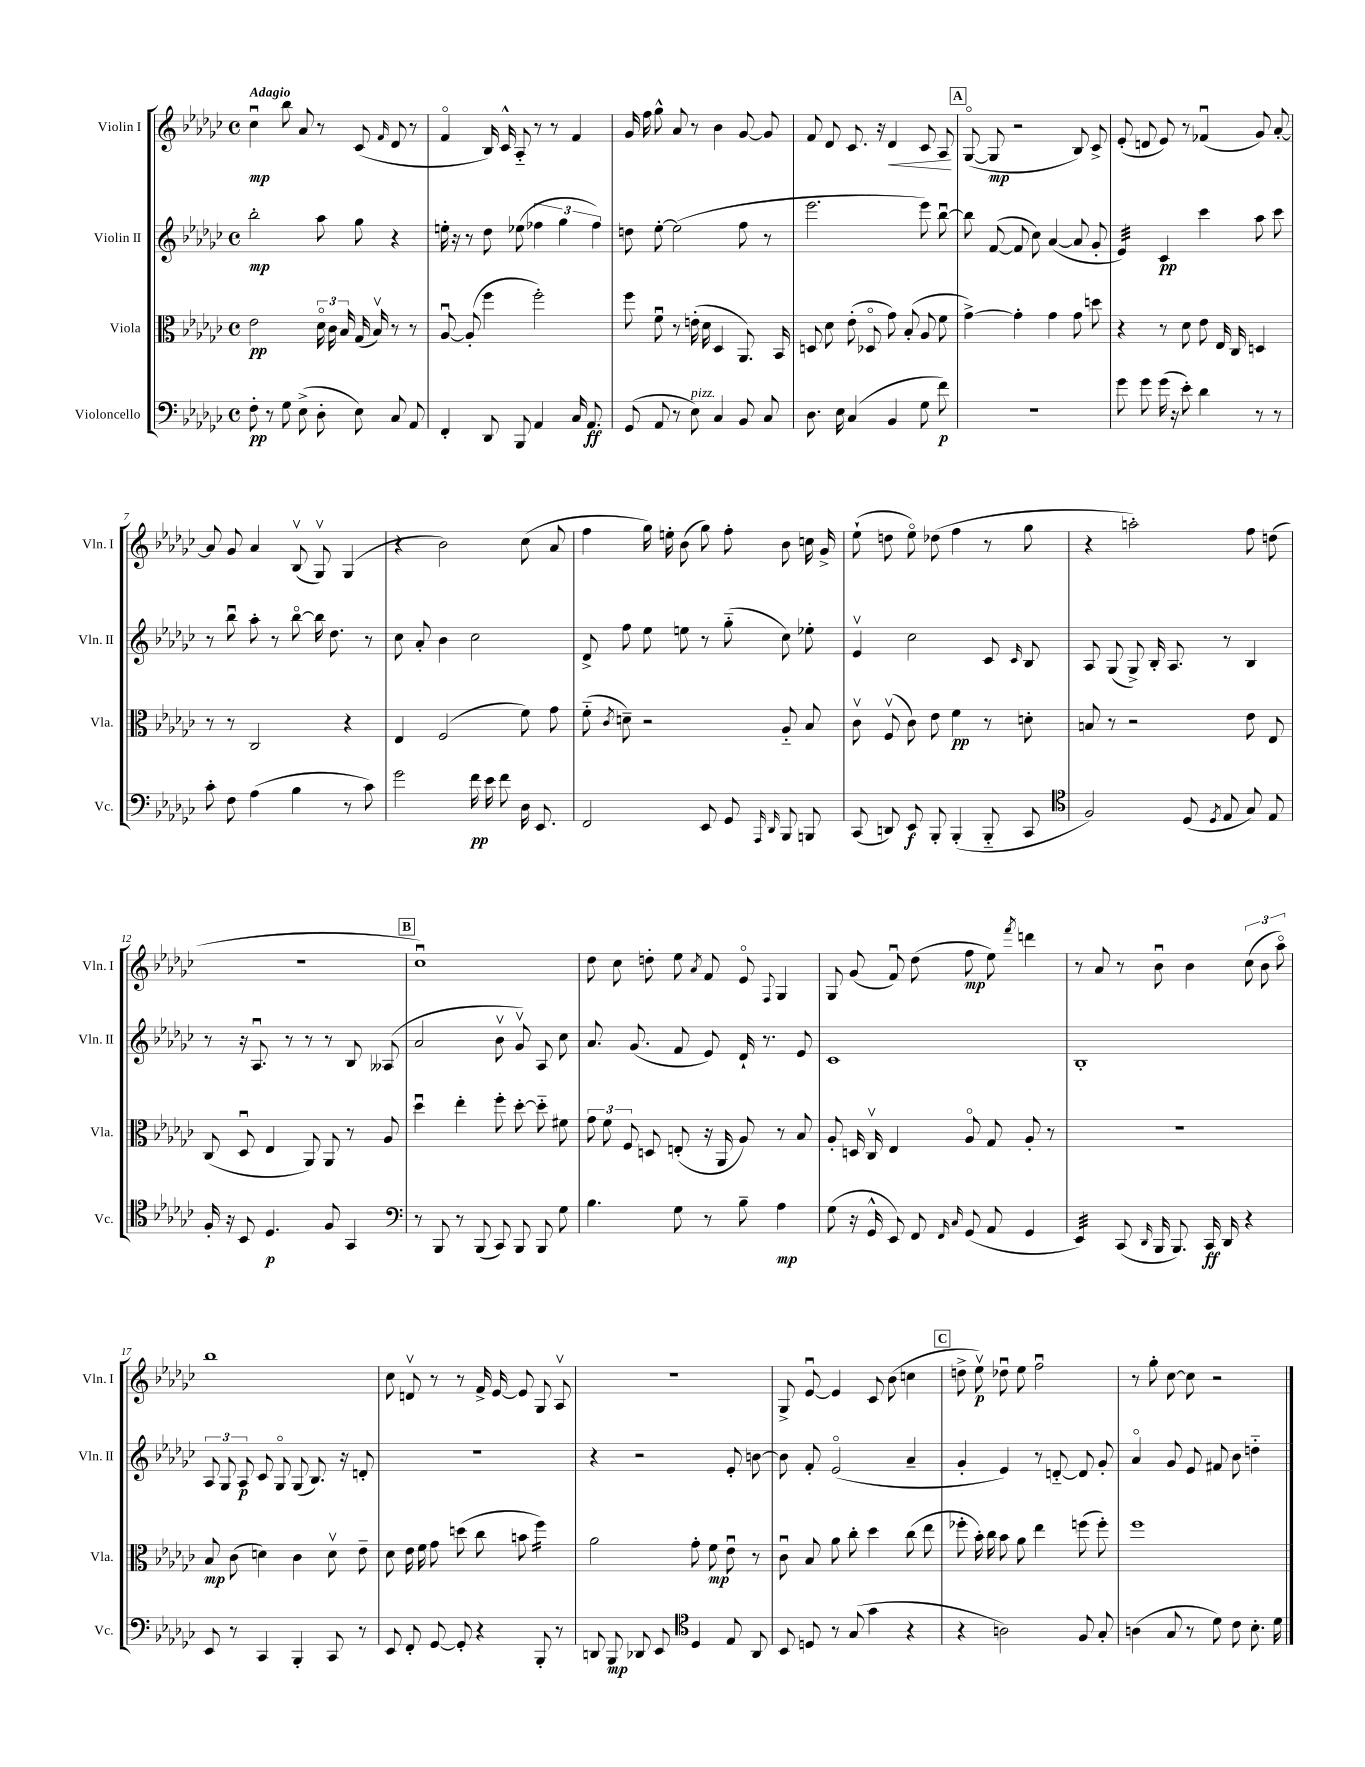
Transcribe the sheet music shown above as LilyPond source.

<<
\new StaffGroup <<
\new Staff = "s0" \with { instrumentName = "Violin I" shortInstrumentName = "Vln. I" } {
    \clef treble \key ges \major \defaultTimeSignature \time 4/4 \tempo "Adagio"
    \autoBeamOff ces''4\downbow\mp bes''8 aes'8 r8 ces'8( \grace { f'16 } des'8 r8 |
    f'4\flageolet bes16) ces'16-^ aes8-_ r8 r8 f'4 |
    ges'16 f''16 ges''8-^ aes'8 r8 bes'4 ges'8~ ges'8 |
    f'8 des'8 ces'8. r16 des'4\< ces'8 aes8\! |
    \mark \markup { \box "A" } ges8~\flageolet( ges8\mp r2 bes8) ces'8-> |
    ees'8-.( d'8 ees'8) r8 fes'4\downbow( ges'8) aes'8~-. |
    aes'8 ges'8 aes'4 bes8\upbow( ges8\upbow) ges4( |
    r4 bes'2) ces''8( aes'8 |
    f''4 ges''16) e''16-. bes'8( ges''8) f''8-. bes'8 c''16 ges'16-> |
    ees''8-!( d''8 ees''8\flageolet) des''8( f''4 r8 ges''8 |
    r4 a''2-.) f''8 d''8( |
    R1 |
    \mark \markup { \box "B" } ces''1\downbow) |
    des''8 ces''8 d''8-. ees''8 \acciaccatura { aes'8 } f'8 ees'8\flageolet \appoggiatura { f8 } ges4 |
    ges8 ges'8( f'8\downbow) des''8( f''8\mp ees''8) \acciaccatura { f'''8 } d'''4 |
    r8 aes'8 r8 bes'8\downbow bes'4 \tuplet 3/2 { ces''8( bes'8 aes''8\flageolet) } |
    bes''1 |
    ces''8 d'8\upbow r8 r8 f'16-> ees'16~ ees'8 ges8 aes8\upbow |
    R1 |
    ges8-> ees'8~\downbow ees'4 ces'8 bes'8( c''4 |
    \mark \markup { \box "C" } d''8-> ees''8\upbow\p) des''8\downbow ees''8 f''2\downbow |
    r8 ges''8-. ces''8~ ces''8 r2 \bar "|." |
}
\new Staff = "s1" \with { instrumentName = "Violin II" shortInstrumentName = "Vln. II" } {
    \clef treble \key ges \major \defaultTimeSignature \time 4/4
    \autoBeamOff bes''2-.\mp aes''8 ges''8 r4 |
    e''16-. r16 r8 des''8 ees''8( \tuplet 3/2 { fes''4 ges''4 fes''4) } |
    d''8 ees''8~-. ees''2( f''8 r8 |
    ees'''2. ees'''8) bes''8~\downbow |
    \mark \markup { \box "A" } bes''8 f'8~( f'8 ces''8) aes'4~( aes'8 ges'8-. |
    ees'4:32) ces'4\pp ces'''4 aes''8 ces'''8 |
    r8 bes''8\downbow aes''8-. r8 bes''8~\flageolet bes''16 des''8. r8 |
    ces''8 aes'8-. bes'4 ces''2 |
    des'8-> f''8 ees''8 e''8 r8 ges''8-_( ces''8) ees''8-. |
    ees'4\upbow ces''2 ces'8 \grace { ces'16 } bes8 |
    aes8 ges8( ges8->) bes16-. aes8. r8 bes4 |
    r8 r16 aes8.\downbow r8 r8 r8 bes8 aeses8( |
    \mark \markup { \box "B" } aes'2 bes'8\upbow ges'8\upbow) aes8 ces''8 |
    aes'8. ges'8.( f'8 ees'8) des'16-! r8. ees'8 |
    ces'1 |
    bes1-. |
    \tuplet 3/2 { aes8 ges8 aes8\p } ces'8 ges8\flageolet ges8( bes8.) r16 d'8-. |
    R1 |
    r4 r2 ees'8-. b'8~ |
    b'8 f'8-. ees'2\flageolet( aes'4-- |
    \mark \markup { \box "C" } ges'4-. ees'4) r8 d'8~-_ d'8 ges'8-. |
    aes'4\flageolet ges'8 ees'8 fis'8 bes'8 d''4-_ \bar "|." |
}
\new Staff = "s2" \with { instrumentName = "Viola" shortInstrumentName = "Vla." } {
    \clef alto \key ges \major \defaultTimeSignature \time 4/4
    \autoBeamOff ees'2\pp \tuplet 3/2 { des'16\flageolet ces'16 bes16 } ges16( bes16\upbow) r8 r8 |
    aes8~\downbow aes8-.( f''4 f''2-.) |
    f''8 f'8\downbow r8 e'16-.( des'16 des4 aes,8.) bes,16 |
    d8 des'8 ees'8-.( des8\flageolet ges'8) bes8-.( aes8 f'8 |
    \mark \markup { \box "A" } ges'4~->) ges'4-. ges'4 ges'8 d''8 |
    r4 r8 des'8 ees'8 ees16 ces16 d4 |
    r8 r8 ces2 r4 |
    ees4 f2( f'8) ges'8 |
    f'8-_( \acciaccatura { ces'8 } d'8--) r2 aes8-_ bes8 |
    ces'8\upbow f8\upbow( ces'8) ees'8 f'4\pp r8 d'8-. |
    b8 r8 r2 ees'8 ees8 |
    ces8( des8\downbow ees4 aes,8) aes,8 r8 aes8 |
    \mark \markup { \box "B" } des''4\downbow ees''4-. f''8-. des''8~-. des''8-_ fis'8 |
    \tuplet 3/2 { ges'8 f'8 f8 } d8 e8-.( r16 aes,16 aes8) r8 bes8 |
    aes8-. d16 ces16\upbow ees4 aes8\flageolet ges8 aes8-. r8 |
    R1 |
    bes8\mp ces'8( d'4) ces'4 d'8\upbow ees'8-- |
    des'8 ees'16 f'16 ges'8 d''8( ces''8 b'8 f''4:16) |
    aes'2 ges'8-. f'8\mp ees'8\downbow r8 |
    ces'8\downbow bes8 aes'8 ces''8-. des''4 ces''8( ees''8 |
    \mark \markup { \box "C" } fes''8-. bes'16-.) ces''16 bes'8 aes'8 ees''4 f''8( f''8-.) |
    f''1 \bar "|." |
}
\new Staff = "s3" \with { instrumentName = "Violoncello" shortInstrumentName = "Vc." } {
    \clef bass \key ges \major \defaultTimeSignature \time 4/4
    \autoBeamOff f8-.\pp r8 ges8 ees8->( des8-. ees8) ces8 aes,8 |
    f,4-. des,8 bes,,8 aes,4 ces16 aes,8.\ff |
    ges,8( aes,8 r8 ees8^\markup { \italic "pizz." }) ces4 bes,8 ces8 |
    des8. ees16 ces4( bes,4 ges8 f'8\p) |
    \mark \markup { \box "A" } R1 |
    ges'8 ges'8 ges'16( r16 ees'8-.) des'4 r8 r8 |
    ces'8-. f8 aes4( bes4 r8 ces'8) |
    ges'2 f'16\pp ees'16 f'8 des16 ees,8. |
    f,2 ees,8 ges,8 \grace { aes,,16 des,16 } bes,,8 b,,8 |
    ces,8( d,8) ees,8\f bes,,8-. bes,,4-.( bes,,8-_ ces,8 |
    \clef tenor f2) des8( \acciaccatura { des8 } ees8 ges8) ees8 |
    f16-. r16 bes,8 des4.\p f8 ges,4 |
    \mark \markup { \box "B" } \clef bass r8 bes,,8 r8 bes,,8( ces,8) bes,,8 bes,,8 ges8 |
    bes4. ges8 r8 bes8-- aes4\mp |
    ges8( r16 ges,16-^ ees,8) f,8 \grace { f,16 ces16 } ges,8( aes,8 ges,4 |
    ees,4:32) ces,8( \grace { des,16 } bes,,16 bes,,8.) ces,16\ff des,16 r4 |
    ees,8 r8 ces,4 bes,,4-. ces,8 r8 |
    ees,8 f,8-. ges,8~ ges,8-. r4 bes,,8-. r8 |
    d,8 bes,,8\mp des,8 ees,8 \clef tenor des4 ees8 aes,8 |
    bes,8 d8 r8 ges8( ges'4 r4 |
    \mark \markup { \box "C" } r4 a2) f8 ges8-. |
    a4( ges8 r8 des'8) ces'8 bes8.-. des'16 \bar "|." |
}
>>
>>
